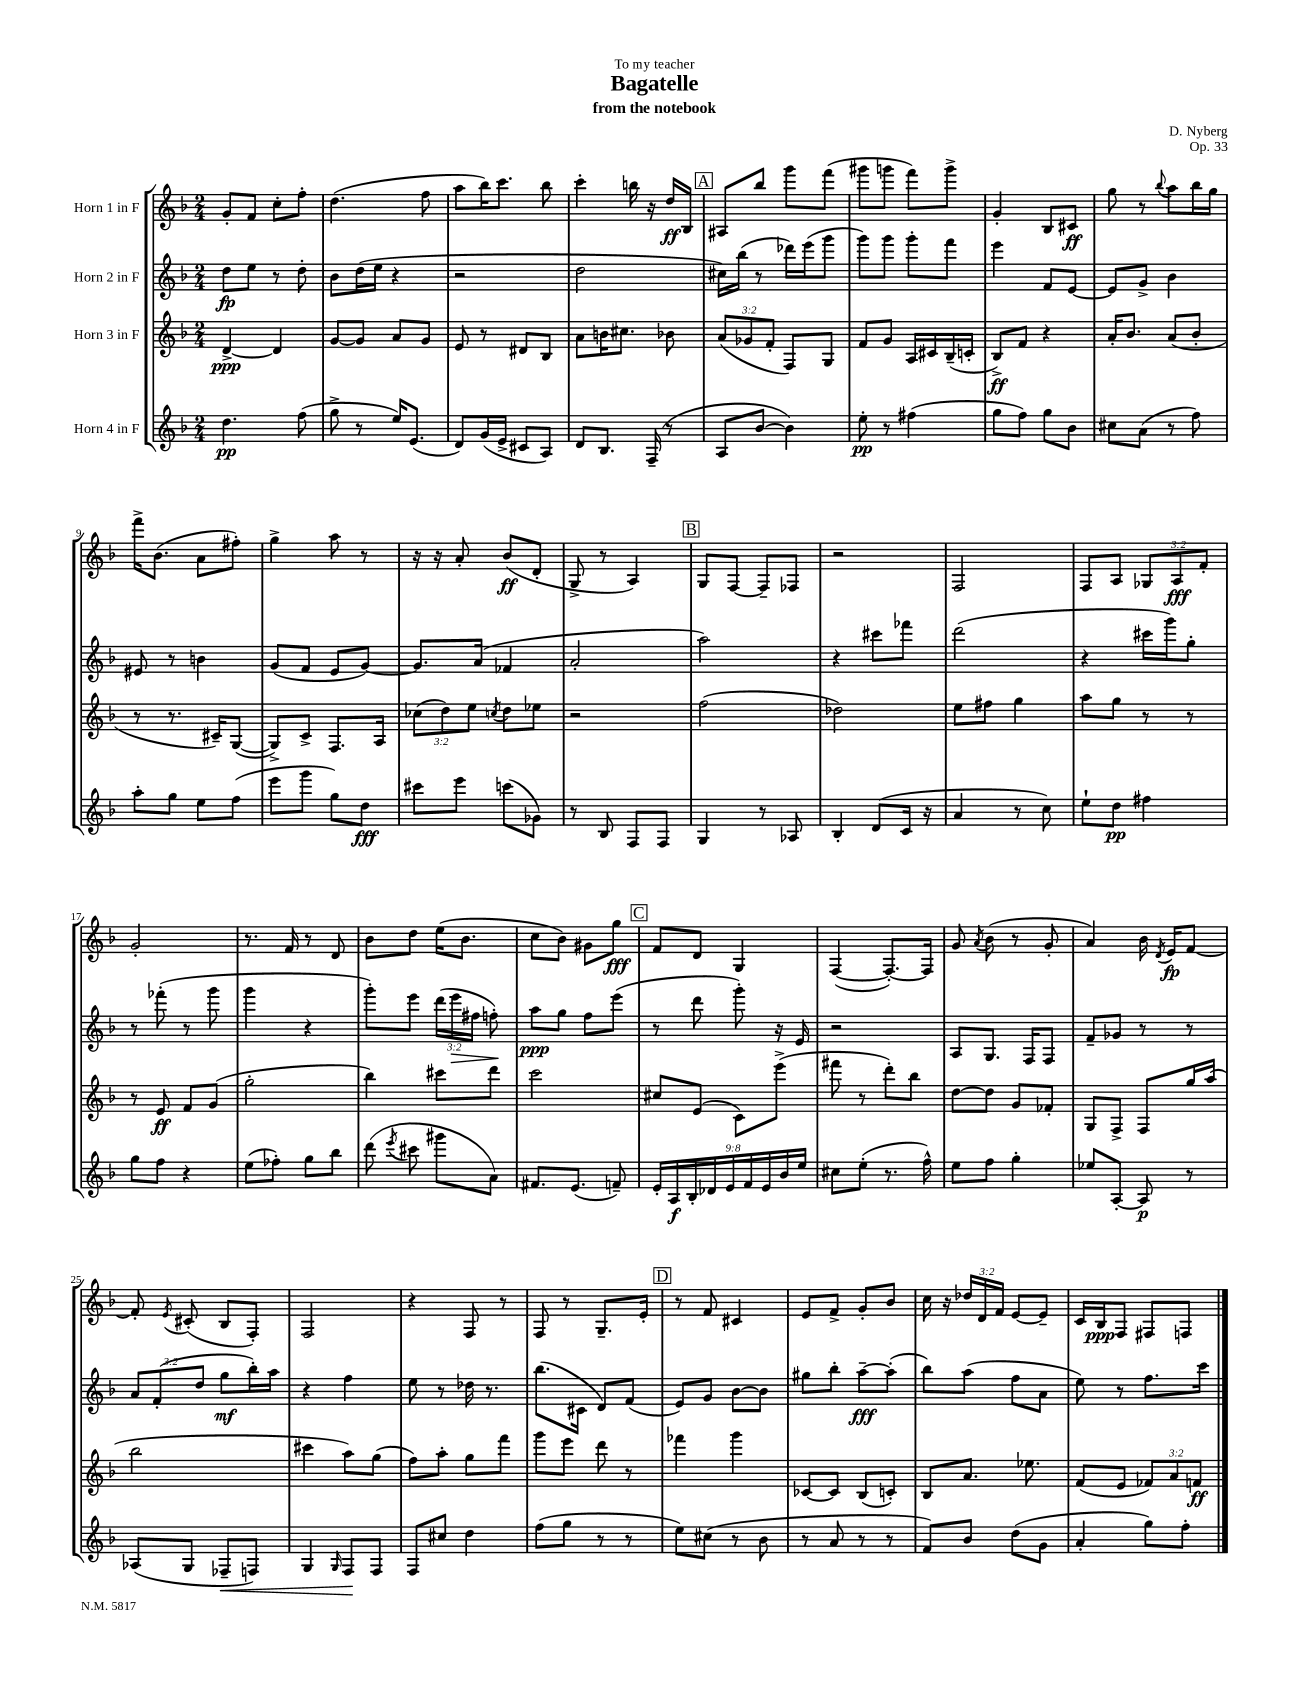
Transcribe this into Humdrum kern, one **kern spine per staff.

**kern	**dynam	**kern	**dynam	**kern	**dynam	**kern	**dynam
*part4	*part4	*part3	*part3	*part2	*part2	*part1	*part1
*staff4	*staff4	*staff3	*staff3	*staff2	*staff2	*staff1	*staff1
*I"Horn 4 in F	*	*I"Horn 3 in F	*	*I"Horn 2 in F	*	*I"Horn 1 in F	*
*clefG2	*	*clefG2	*	*clefG2	*	*clefG2	*
*k[b-]	*	*k[b-]	*	*k[b-]	*	*k[b-]	*
*M2/4	*	*M2/4	*	*M2/4	*	*M2/4	*
=1	=1	=1	=1	=1	=1	=1	=1
4.dd\	pp	[4d^/	ppp	8dd\L	fp	8g'/L	.
.	.	.	.	8ee\J	.	8f/J	.
.	.	4d/]	.	8r	.	8cc'\L	.
(8ff\	.	.	.	8dd'\	.	8ff'\J	.
=2	=2	=2	=2	=2	=2	=2	=2
8gg^\	.	[8g/L	.	8b-\L	.	(4.dd\	.
8r	.	8g/J]	.	(16dd\L	.	.	.
.	.	.	.	16ee\JJ	.	.	.
16ee/KL)	.	8a/L	.	4r	.	.	.
(8.e/J	.	.	.	.	.	.	.
.	.	8g/J	.	.	.	8ff\	.
=3	=3	=3	=3	=3	=3	=3	=3
8d/L)	.	8e/	.	2r	.	8aa\L	.
(16g/L	.	8r	.	.	.	16bb-\K)	.
16e^/JJ	.	.	.	.	.	8.ccc\J	.
8c#X/L	.	8d#X/L	.	.	.	.	.
8A/J)	.	8B-/J	.	.	.	8bb-\	.
=4	=4	=4	=4	=4	=4	=4	=4
8d/L	.	8a\L	.	2dd\	.	4ccc'\	.
8.B-/J	.	16bn\K	.	.	.	.	.
.	.	8.cc#X\J	.	.	.	.	.
.	.	.	.	.	.	16bbn\	.
(16F~/	.	.	.	.	.	16r	.
8r	.	8b-X\	.	.	.	16dd/LL	ff
.	.	.	.	.	.	16B-/JJ	.
!!LO:REH:place=s1:t=A
=5	=5	=5	=5	=5	=5	=5	=5
8A/L	.	(12a/L	.	16cc#X\LL)	.	8A#X/L	.
.	.	.	.	(16bb-\JJ	.	.	.
.	.	12g-X/	.	.	.	.	.
[8b-/J	.	.	.	8r	.	8bb-/J	.
.	.	12f'/J	.	.	.	.	.
4b-\])	.	8F/L)	.	16ddd-X\LL)	.	8ggg\L	.
.	.	.	.	(16eee\J	.	.	.
.	.	8G/J	.	8ggg\J	.	(8fff\J	.
=6	=6	=6	=6	=6	=6	=6	=6
8ee'\	pp	8f/L	.	8ggg\L)	.	8ggg#X\L	.
8r	.	8g/J	.	8ggg\J	.	8gggn\J	.
(4ff#X\	.	16A/LL	.	8ggg'\L	.	8fff\L)	.
.	.	16c#X/	.	.	.	.	.
.	.	(16B-~/	.	8fff\J	.	8ggg^\J	.
.	.	16cn'/JJ	.	.	.	.	.
=7	=7	=7	=7	=7	=7	=7	=7
8gg\L	.	8B-^/L)	ff	4eee\	.	4g'/	.
8ff\J)	.	8f/J	.	.	.	.	.
8gg\L	.	4r	.	8f/L	.	8B-/L	.
8b-\J	.	.	.	[8e/J	.	8c#X/J	ff
=8	=8	=8	=8	=8	=8	=8	=8
8cc#X\L	.	16a'/KL	.	8e/L]	.	8gg\	.
.	.	8.b-/J	.	.	.	.	.
(8a\J	.	.	.	8g^/J	.	8r	.
.	.	.	.	.	.	8qqbb-/	.
8r	.	(8a/L	.	4b-\	.	8aa\L	.
8ff\)	.	8b-'/J	.	.	.	16bb-\L	.
.	.	.	.	.	.	16gg\JJ	.
!!LO:LB:g=z
=9	=9	=9	=9	=9	=9	=9	=9
8aa'\L	.	8r	.	8e#X/	.	16fff^\KL	.
.	.	.	.	.	.	(8.b-\J	.
8gg\J	.	8.r	.	8r	.	.	.
8ee\L	.	.	.	4bn\	.	8a\L	.
.	.	16c#X~/KL)	.	.	.	.	.
(8ff\J	.	([8G/J	.	.	.	8ff#X'\J)	.
=10	=10	=10	=10	=10	=10	=10	=10
8eee\L	.	8G^/L])	.	(8g/L	.	4gg^\	.
8ggg\J	.	8c^/J	.	8f/J	.	.	.
8gg\L)	.	8.F/L	.	8e/L	.	8aa\	.
8dd\J	fff	.	.	[8g/J)	.	8r	.
.	.	16A/Jk	.	.	.	.	.
=11	=11	=11	=11	=11	=11	=11	=11
8ccc#X\L	.	(12cc-X\L	.	8.g/L]	.	16r	.
.	.	.	.	.	.	16r	.
.	.	12dd\)	.	.	.	.	.
8eee\J	.	.	.	.	.	8a'/	.
.	.	12ee\J	.	.	.	.	.
.	.	.	.	(16a/Jk	.	.	.
.	.	8qccn/	.	.	.	.	.
(8cccn\L	.	8dd\L	.	4f-X/	.	(8b-/L	ff
8g-X\J)	.	8ee-X\J	.	.	.	8d'/J	.
=12	=12	=12	=12	=12	=12	=12	=12
8r	.	2r	.	2a'/	.	8G^/	.
8B-/	.	.	.	.	.	8r	.
8F/L	.	.	.	.	.	4A/)	.
8F/J	.	.	.	.	.	.	.
!!LO:REH:place=s1:t=B
=13	=13	=13	=13	=13	=13	=13	=13
4G/	.	(2ff\	.	2aa\)	.	8G/L	.
.	.	.	.	.	.	[8F/J	.
8r	.	.	.	.	.	8F~/L]	.
8A-X/	.	.	.	.	.	8F-X/J	.
=14	=14	=14	=14	=14	=14	=14	=14
4B-'/	.	2dd-X\)	.	4r	.	2r	.
(8d/L	.	.	.	8ccc#X\L	.	.	.
16c/Jk	.	.	.	8fff-X\J	.	.	.
16r	.	.	.	.	.	.	.
=15	=15	=15	=15	=15	=15	=15	=15
4a/	.	8ee\L	.	(2ddd\	.	2F/	.
.	.	8ff#X\J	.	.	.	.	.
8r	.	4gg\	.	.	.	.	.
8cc\)	.	.	.	.	.	.	.
=16	=16	=16	=16	=16	=16	=16	=16
8ee`\L	.	8aa\L	.	4r	.	8F/L	.
8dd\J	pp	8gg\J	.	.	.	8A/J	.
4ff#X\	.	8r	.	16ccc#X\LL	.	12G-X/L	.
.	.	.	.	16ggg\J)	.	.	.
.	.	.	.	.	.	12A/	fff
.	.	8r	.	8gg'\J	.	.	.
.	.	.	.	.	.	12f'/J	.
!!LO:LB:g=z
=17	=17	=17	=17	=17	=17	=17	=17
8gg\L	.	8r	.	8r	.	2g'/	.
8ff\J	.	8e/	ff	(8fff-X'\	.	.	.
4r	.	8f/L	.	8r	.	.	.
.	.	(8g/J	.	8ggg\	.	.	.
=18	=18	=18	=18	=18	=18	=18	=18
(8ee\L	.	2gg'\	.	4ggg\	.	8.r	.
8ff-X'\J)	.	.	.	.	.	.	.
.	.	.	.	.	.	16f/	.
8gg\L	.	.	.	4r	.	8r	.
8bb-\J	.	.	.	.	.	8d/	.
=19	=19	=19	=19	=19	=19	=19	=19
(8ddd\	.	4bb-\)	.	8ggg'\L)	.	8b-\L	.
8qeee/	.	.	.	.	.	.	.
8ccc#X\	.	.	.	8eee\J	.	8dd\J	.
8ggg#X\L	.	8ccc#X\L	.	(24ddd\LL	.	(16ee\KL	.
!	!	!	!	!	!LO:HP:b	!	!
.	.	.	.	24eee\	>	.	.
.	.	.	.	.	.	8.b-\J	.
.	.	.	.	24ff#X\JJ	.	.	.
8a\J)	.	8ddd\J	.	8ffn'\)	.	.	.
.	.	.	.	.	]	.	.
=20	=20	=20	=20	=20	=20	=20	=20
8.f#X/L	.	2ccc\	.	8aa\L	ppp	8cc\L	.
.	.	.	.	8gg\J	.	8b-\J)	.
(8.e/J	.	.	.	.	.	.	.
.	.	.	.	8ff\L	.	8g#X\L	.
8fn~/)	.	.	.	(8eee\J	.	8gg\J	fff
!!LO:REH:place=s1:t=C
=21	=21	=21	=21	=21	=21	=21	=21
18e'/LL	.	8cc#X/L	.	8r	.	8f/L	.
18A/	f	.	.	.	.	.	.
18B-'/	.	.	.	.	.	.	.
.	.	(8e/J	.	8ddd\	.	8d/J	.
18d-X/	.	.	.	.	.	.	.
18e/	.	.	.	.	.	.	.
.	.	8c\L)	.	8ggg'\)	.	4G/	.
18f/	.	.	.	.	.	.	.
18e/	.	.	.	.	.	.	.
.	.	(8eee^\J	.	16r	.	.	.
18b-/	.	.	.	.	.	.	.
.	.	.	.	16e/	.	.	.
18ee/JJ	.	.	.	.	.	.	.
=22	=22	=22	=22	=22	=22	=22	=22
8cc#X\L	.	8fff#X\	.	2r	.	([4F/	.
(8ee'\J	.	8r	.	.	.	.	.
8.r	.	8ddd'\L)	.	.	.	8.F'/L_)	.
.	.	8bb-\J	.	.	.	.	.
16ff^^\)	.	.	.	.	.	16F/Jk]	.
=23	=23	=23	=23	=23	=23	=23	=23
8ee\L	.	[8dd\L	.	8A/L	.	8g/	.
.	.	.	.	.	.	8qa/	.
8ff\J	.	8dd\J]	.	8.G/J	.	(8b-\	.
4gg'\	.	8g/L	.	.	.	8r	.
.	.	.	.	16F/KL	.	.	.
.	.	8f-X'/J	.	8F/J	.	8g'/	.
=24	=24	=24	=24	=24	=24	=24	=24
8ee-X/L	.	8G/L	.	8f~/L	.	4a/)	.
[8A'/J	.	8F^/J	.	8g-X/J	.	.	.
8A/]	p	8F/L	.	8r	.	16b-\	.
.	.	.	.	.	.	8qd/	.
.	.	.	.	.	.	16e/KL	fp
8r	.	16gg/L	.	8r	.	[8f/J	.
.	.	(16aa/JJ	.	.	.	.	.
!!LO:LB:g=z
=25	=25	=25	=25	=25	=25	=25	=25
(8A-X/L	.	2bb-\	.	12a/L	.	8f'/]	.
.	.	.	.	(12f'/	.	.	.
.	.	.	.	.	.	8qe/	.
8G/J	.	.	.	.	.	(8c#X'/	.
.	.	.	.	12dd/J	.	.	.
!	!LO:HP:b	!	!	!	!	!	!
8F-X~/L	<	.	.	8gg\L	mf	8B-/L	.
8Fn/J)	.	.	.	16bb-'\L)	.	8F'/J)	.
.	.	.	.	16aa\JJ	.	.	.
=26	=26	=26	=26	=26	=26	=26	=26
4G/	.	4ccc#X\	.	4r	.	2F/	.
16qqG/	.	.	.	.	.	.	.
8F/L	.	8aa\L)	.	4ff\	.	.	.
8F/J	[	(8gg\J	.	.	.	.	.
=27	=27	=27	=27	=27	=27	=27	=27
8F/L	.	8ff\L)	.	8ee\	.	4r	.
8cc#X/J	.	8aa'\J	.	8r	.	.	.
4dd\	.	8gg\L	.	16dd-X\	.	8F/	.
.	.	.	.	8.r	.	.	.
.	.	8fff\J	.	.	.	8r	.
=28	=28	=28	=28	=28	=28	=28	=28
(8ff\L	.	8ggg\L	.	(8.bb-\L	.	8F/	.
8gg\J	.	8eee\J	.	.	.	8r	.
.	.	.	.	16c#X\Jk	.	.	.
8r	.	8ddd\	.	8d/L)	.	8.G~/L	.
8r	.	8r	.	(8f/J	.	.	.
.	.	.	.	.	.	16e'/Jk	.
!!LO:REH:place=s1:t=D
=29	=29	=29	=29	=29	=29	=29	=29
8ee\L)	.	4fff-X\	.	8e/L)	.	8r	.
(8cc#X\J	.	.	.	8g/J	.	8f/	.
8r	.	4ggg\	.	[8b-\L	.	4c#X/	.
8b-\	.	.	.	8b-\J]	.	.	.
=30	=30	=30	=30	=30	=30	=30	=30
8r	.	[8c-X/L	.	8gg#X\L	.	8e/L	.
8a/	.	8c-/J]	.	8bb-'\J	.	8f^/J	.
8r	.	(8B-/L	.	[8aa~\L	fff	8g'/L	.
8r	.	8cn'/J)	.	(8aa'\J]	.	8b-/J	.
=31	=31	=31	=31	=31	=31	=31	=31
8f/L)	.	8B-/L	.	8bb-\L)	.	16cc\	.
.	.	.	.	.	.	16r	.
8b-/J	.	8.a/J	.	(8aa\J	.	24dd-X/LL	.
.	.	.	.	.	.	24d/	.
.	.	.	.	.	.	24f/JJ	.
(8dd\L	.	.	.	8ff\L	.	[8e/L	.
.	.	8.ee-X\	.	.	.	.	.
8g\J	.	.	.	8a\J	.	8e~/J]	.
=32	=32	=32	=32	=32	=32	=32	=32
4a'/	.	(8f/L	.	8ee\)	.	16c/LL	.
.	.	.	.	.	.	16B-/J	ppp
.	.	8e/J	.	8r	.	8F/J	.
8gg\L)	.	12f-X/L)	.	8.ff\L	.	8F#X/L	.
.	.	12a/	.	.	.	.	.
8ff'\J	.	.	.	.	.	8Fn/J	.
.	.	12fn/J	ff	.	.	.	.
.	.	.	.	16ccc\Jk	.	.	.
==	==	==	==	==	==	==	==
*-	*-	*-	*-	*-	*-	*-	*-
